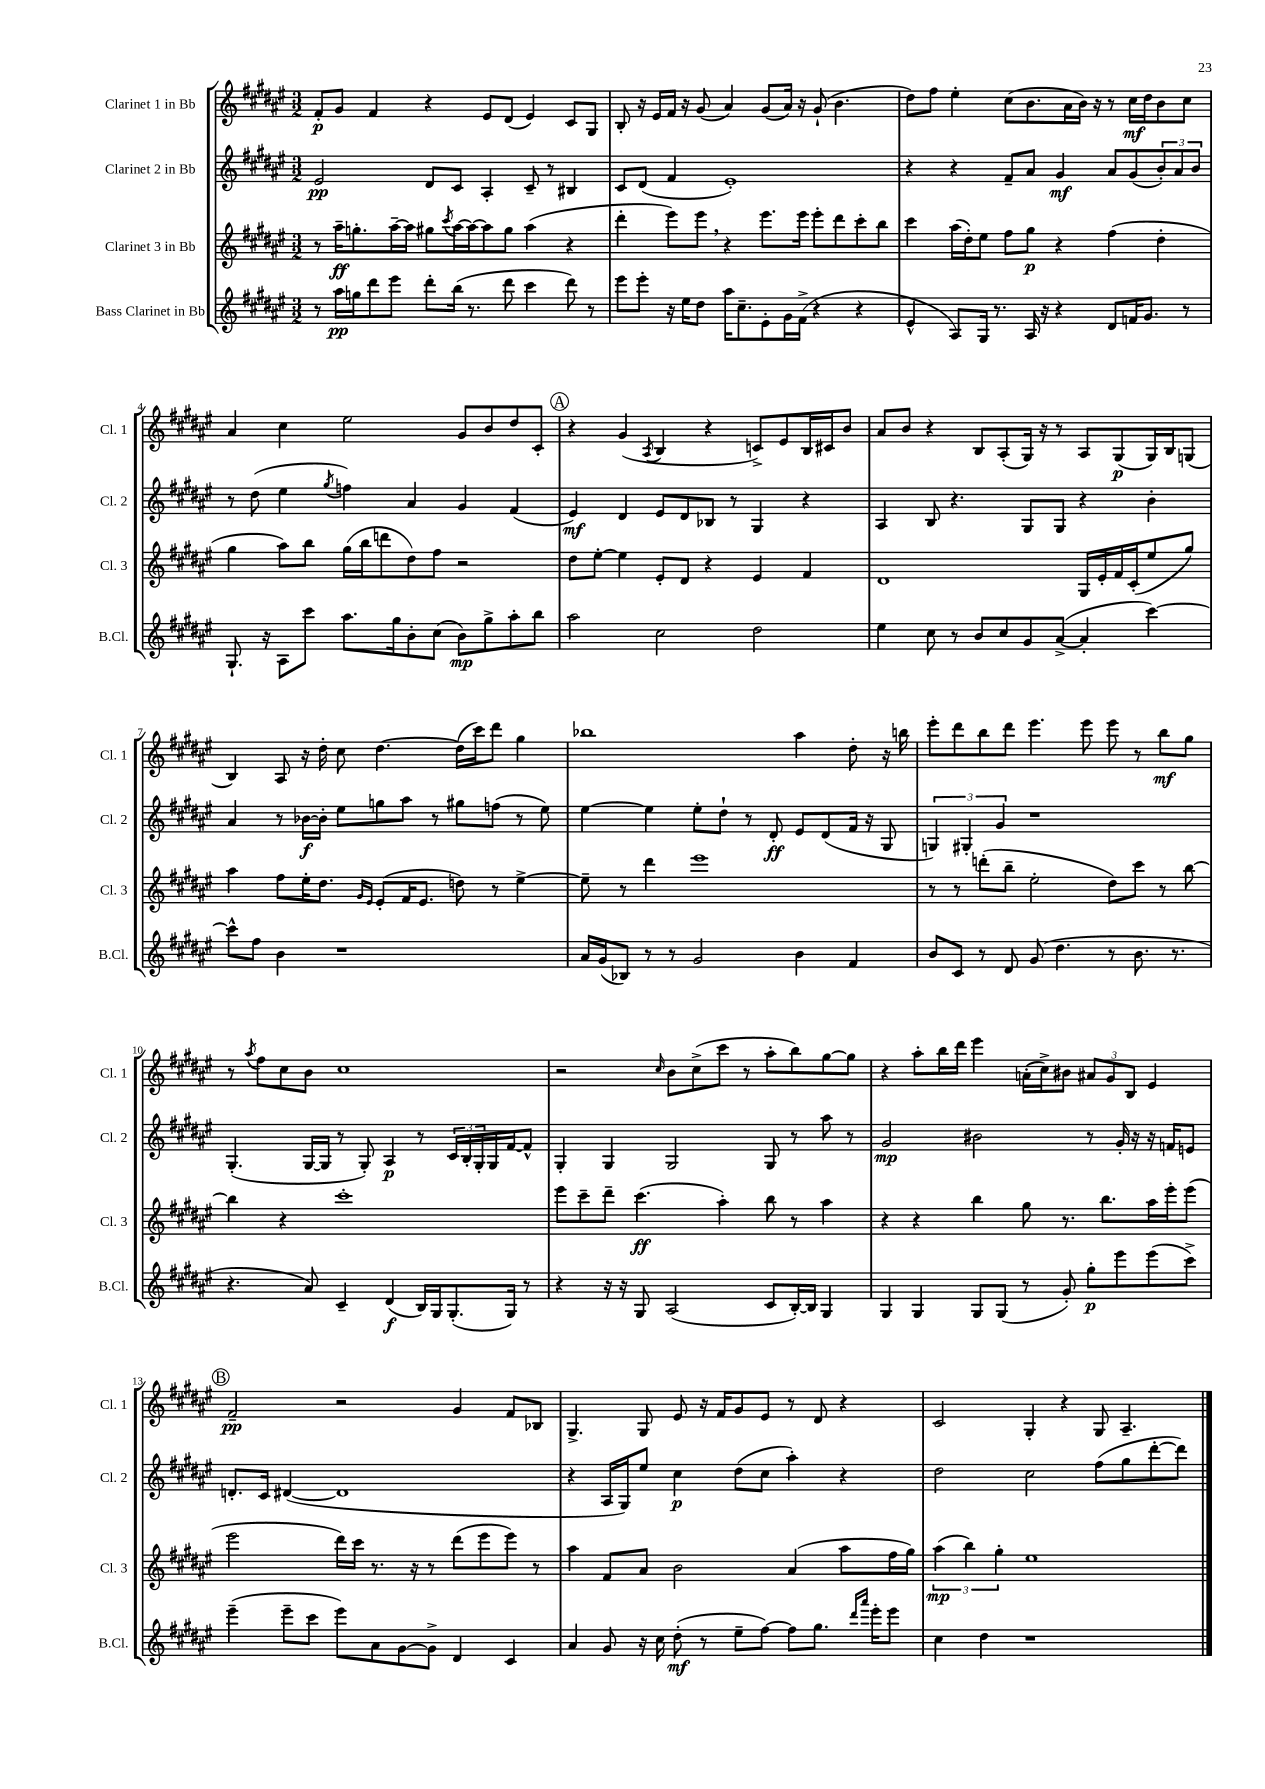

**kern	**kern	**kern	**kern
*staff4	*staff3	*staff2	*staff1
*clefG2	*clefG2	*clefG2	*clefG2
*k[f#c#g#d#a#e#]	*k[f#c#g#d#a#e#]	*k[f#c#g#d#a#e#]	*k[f#c#g#d#a#e#]
*M3/2	*M3/2	*M3/2	*M3/2
8r	8r	2e#	8f#'
16aa#	16aa#~	.	8g#
16gg	8.gg'	.	.
8ddd#	.	.	4f#
8eee#	[16aa#~	.	.
.	16aa#]	.	.
8ddd#'	8gg#	8d#	4r
.	8qccc#	.	.
(16bb	[16aa#	8c#	.
8.r	16aa#_	.	.
.	8aa#]	4A#'	8e#
8ddd#	8gg#	.	(8d#
4ccc#	(4aa#	8c#~	4e#)
.	.	8r	.
8ddd#)	4r	4B#	8c#
8r	.	.	8G#
=	=	=	=
8eee#	4ddd#'	8c#	8B'
8eee#'	.	(8d#	16r
.	.	.	16e#
16r	8eee#)	4f#	16f#
16ee#	.	.	16r
8dd#	8eee#	.	(8g#
16aa#	4r	1e#')	4a#)
8.cc#~	.	.	.
8e#'	8.eee#	.	(8g#
16g#	.	.	16a#)
(16f#^	16eee#	.	16r
4r	8eee#'	.	(8g#`
.	8ddd#	.	4.b
4r	8ccc#'	.	.
.	8bb	.	.
=	=	=	=
4e#^^	4ccc#	4r	8dd#)
.	.	.	8ff#
8A#)	(16aa#	4r	4ee#'
.	16dd#')	.	.
16G#	8ee#	.	.
8.r	.	.	.
.	8ff#	8f#~	(8cc#
16A#	8gg#	8a#	8.b
16r	.	.	.
4r	4r	4g#	.
.	.	.	16a#
.	.	.	16b)
.	.	.	16r
8d#	(4ff#	8a#	8r
16f	.	(8g#	16cc#
8.g#	.	.	16dd#
.	4dd#'	12b')	8b
.	.	12a#	.
8r	.	.	8cc#
.	.	12b	.
=	=	=	=
8.G#`	4gg#	8r	4a#
.	.	(8dd#	.
16r	.	.	.
8A#	8aa#)	4ee#	4cc#
8ccc#	8bb	.	.
.	.	8qgg#	.
8.aa#	(16gg#	4ff)	2ee#
.	16bb	.	.
.	8ddd	.	.
16gg#	.	.	.
8b'	8dd#)	4a#	.
(8cc#	8ff#	.	.
8b)	2r	4g#	8g#
8gg#^	.	.	8b
8aa#'	.	(4f#	8dd#
8bb	.	.	8c#'
=	=	=	=
2aa#	8dd#	4e#)	4r
.	[8ee#'	.	.
.	4ee#]	4d#	(4g#
.	.	.	8qA#
2cc#	8e#'	8e#	4B
.	8d#	8d#	.
.	4r	8B-	4r
.	.	8r	.
2dd#	4e#	4G#	8c^)
.	.	.	8e#
.	4f#	4r	16B
.	.	.	16c#
.	.	.	8b
=	=	=	=
4ee#	1d#	4A#	8a#
.	.	.	8b
8cc#	.	8B	4r
8r	.	4.r	.
8b	.	.	8B
8cc#	.	.	(8A#'
8g#	.	8G#	16G#)
.	.	.	16r
([8a#^	.	8G#	8r
4a#']	16G#	4r	8A#
.	16e#'	.	.
.	16f#	.	(8G#
.	(16c#'	.	.
[4ccc#)	8ee#	4b'	16G#)
.	.	.	16B
.	8gg#)	.	(8G
=	=	=	=
8ccc#^^]	4aa#	4a#	4B)
8ff#	.	.	.
4b	8ff#	8r	8A#
.	16ee#'	[16b-	16r
.	8.dd#	16b-']	16dd#'
1r	.	8ee#	8cc#
.	16qqg#	.	.
.	16qqe#	.	.
.	(8e#'	8gg	[4.dd#
.	16f#	8aa#	.
.	8.e#	.	.
.	.	8r	.
.	8dd)	8gg#	(16dd#]
.	.	.	16ccc#)
.	8r	(8ff	8ddd#
.	[4ee#^	8r	4gg#
.	.	8ee#)	.
=	=	=	=
16a#	8ee#~]	[4ee#	1bb-
(16g#	.	.	.
8B-)	8r	.	.
8r	4ddd#	4ee#]	.
8r	.	.	.
2g#	1eee#	8ee#'	.
.	.	8dd#`	.
.	.	8r	.
.	.	8d#'	.
4b	.	8e#	4aa#
.	.	(8d#	.
4f#	.	16f#	8dd#'
.	.	16r	.
.	.	8G#	16r
.	.	.	16bb
=	=	=	=
8b	8r	6G)	8eee#'
8c#	8r	.	8ddd#
.	.	6G#'	.
8r	(8ddd'	.	8bb
.	.	6g#	.
8d#	8bb~	.	8ddd#
(8g#	2ee#'	1r	4.eee#
4.dd#	.	.	.
.	.	.	8eee#
8r	8dd#)	.	8eee#
8.b	8ccc#	.	8r
.	8r	.	8bb
8.r	.	.	.
.	[8bb	.	8gg#
=	=	=	=
4.r	4bb]	(4.G#'	8r
.	.	.	8qaa#
.	.	.	8ff#
.	4r	.	8cc#
8a#)	.	[16G#	8b
.	.	16G#]	.
4c#~	1ccc#'	8r	1cc#
.	.	8G#')	.
(4d#	.	4A#	.
16B)	.	8r	.
16G#	.	.	.
(8.G#'	.	24c#	.
.	.	24B'	.
.	.	24G#'	.
.	.	16G#	.
16G#)	.	[16f#	.
8r	.	8f#^^]	.
=	=	=	=
4r	8eee#	4G#'	2r
.	8ccc#~	.	.
16r	8ddd#~	4G#	.
16r	.	.	.
8G#	(4.ccc#	.	.
.	.	.	16qqcc#
(2A#	.	2G#	8b
.	.	.	(8cc#^
.	4aa#')	.	8ccc#
.	.	.	8r
8c#	8bb	8G#	8aa#'
[16B')	8r	8r	8bb)
16B]	.	.	.
4G#	4aa#	8aa#	[8gg#
.	.	8r	8gg#]
=	=	=	=
4G#	4r	2g#	4r
4G#	4r	.	8aa#'
.	.	.	16bb
.	.	.	16ddd#
8G#	4bb	2b#	4eee#
(8G#	.	.	.
8r	8gg#	.	(16a'
.	.	.	16cc#^)
8g#')	8.r	.	8b#
8gg#'	.	8r	12a#
.	8.bb	.	.
.	.	.	12g#
8eee#	.	16g#'	.
.	.	.	12B
.	.	16r	.
(8eee#	16aa#	16r	4e#
.	16eee#'	16f	.
8ccc#^)	(8eee#	8e	.
=	=	=	=
(4eee#~	2eee#	8.d'	2f#~
.	.	16c#	.
8eee#~	.	([4d#	.
8ccc#	.	.	.
8eee#)	16ddd#)	1d#]	2r
.	16ccc#	.	.
8a#	8.r	.	.
[8g#	.	.	.
.	16r	.	.
8g#^]	8r	.	.
4d#	(8ddd#	.	4g#
.	8eee#	.	.
4c#	8eee#)	.	8f#
.	8r	.	8B-
=	=	=	=
4a#	4aa#	4r	4.G#^
8g#	8f#	16A#	.
.	.	16G#)	.
16r	8a#	8ee#	8G#
16cc#	.	.	.
(8dd#'	2b	4cc#	8e#
8r	.	.	16r
.	.	.	16f#
8ee#~	.	(8dd#	8g#
[8ff#)	.	8cc#	8e#
8ff#]	(4a#	4aa#')	8r
8.gg#	.	.	8d#
.	8aa#	4r	4r
16qqddd#	.	.	.
16qqaaa#	.	.	.
16eee#'	.	.	.
8eee#	16ff#	.	.
.	16gg#)	.	.
=	=	=	=
4cc#	(6aa#	2dd#	2c#
.	6bb)	.	.
4dd#	.	.	.
.	6gg#'	.	.
1r	1ee#	2cc#	4G#'
.	.	.	4r
.	.	(8ff#	8G#
.	.	8gg#	4.A#~
.	.	[8ddd#'	.
.	.	8ddd#])	.
==	==	==	==
*-	*-	*-	*-
